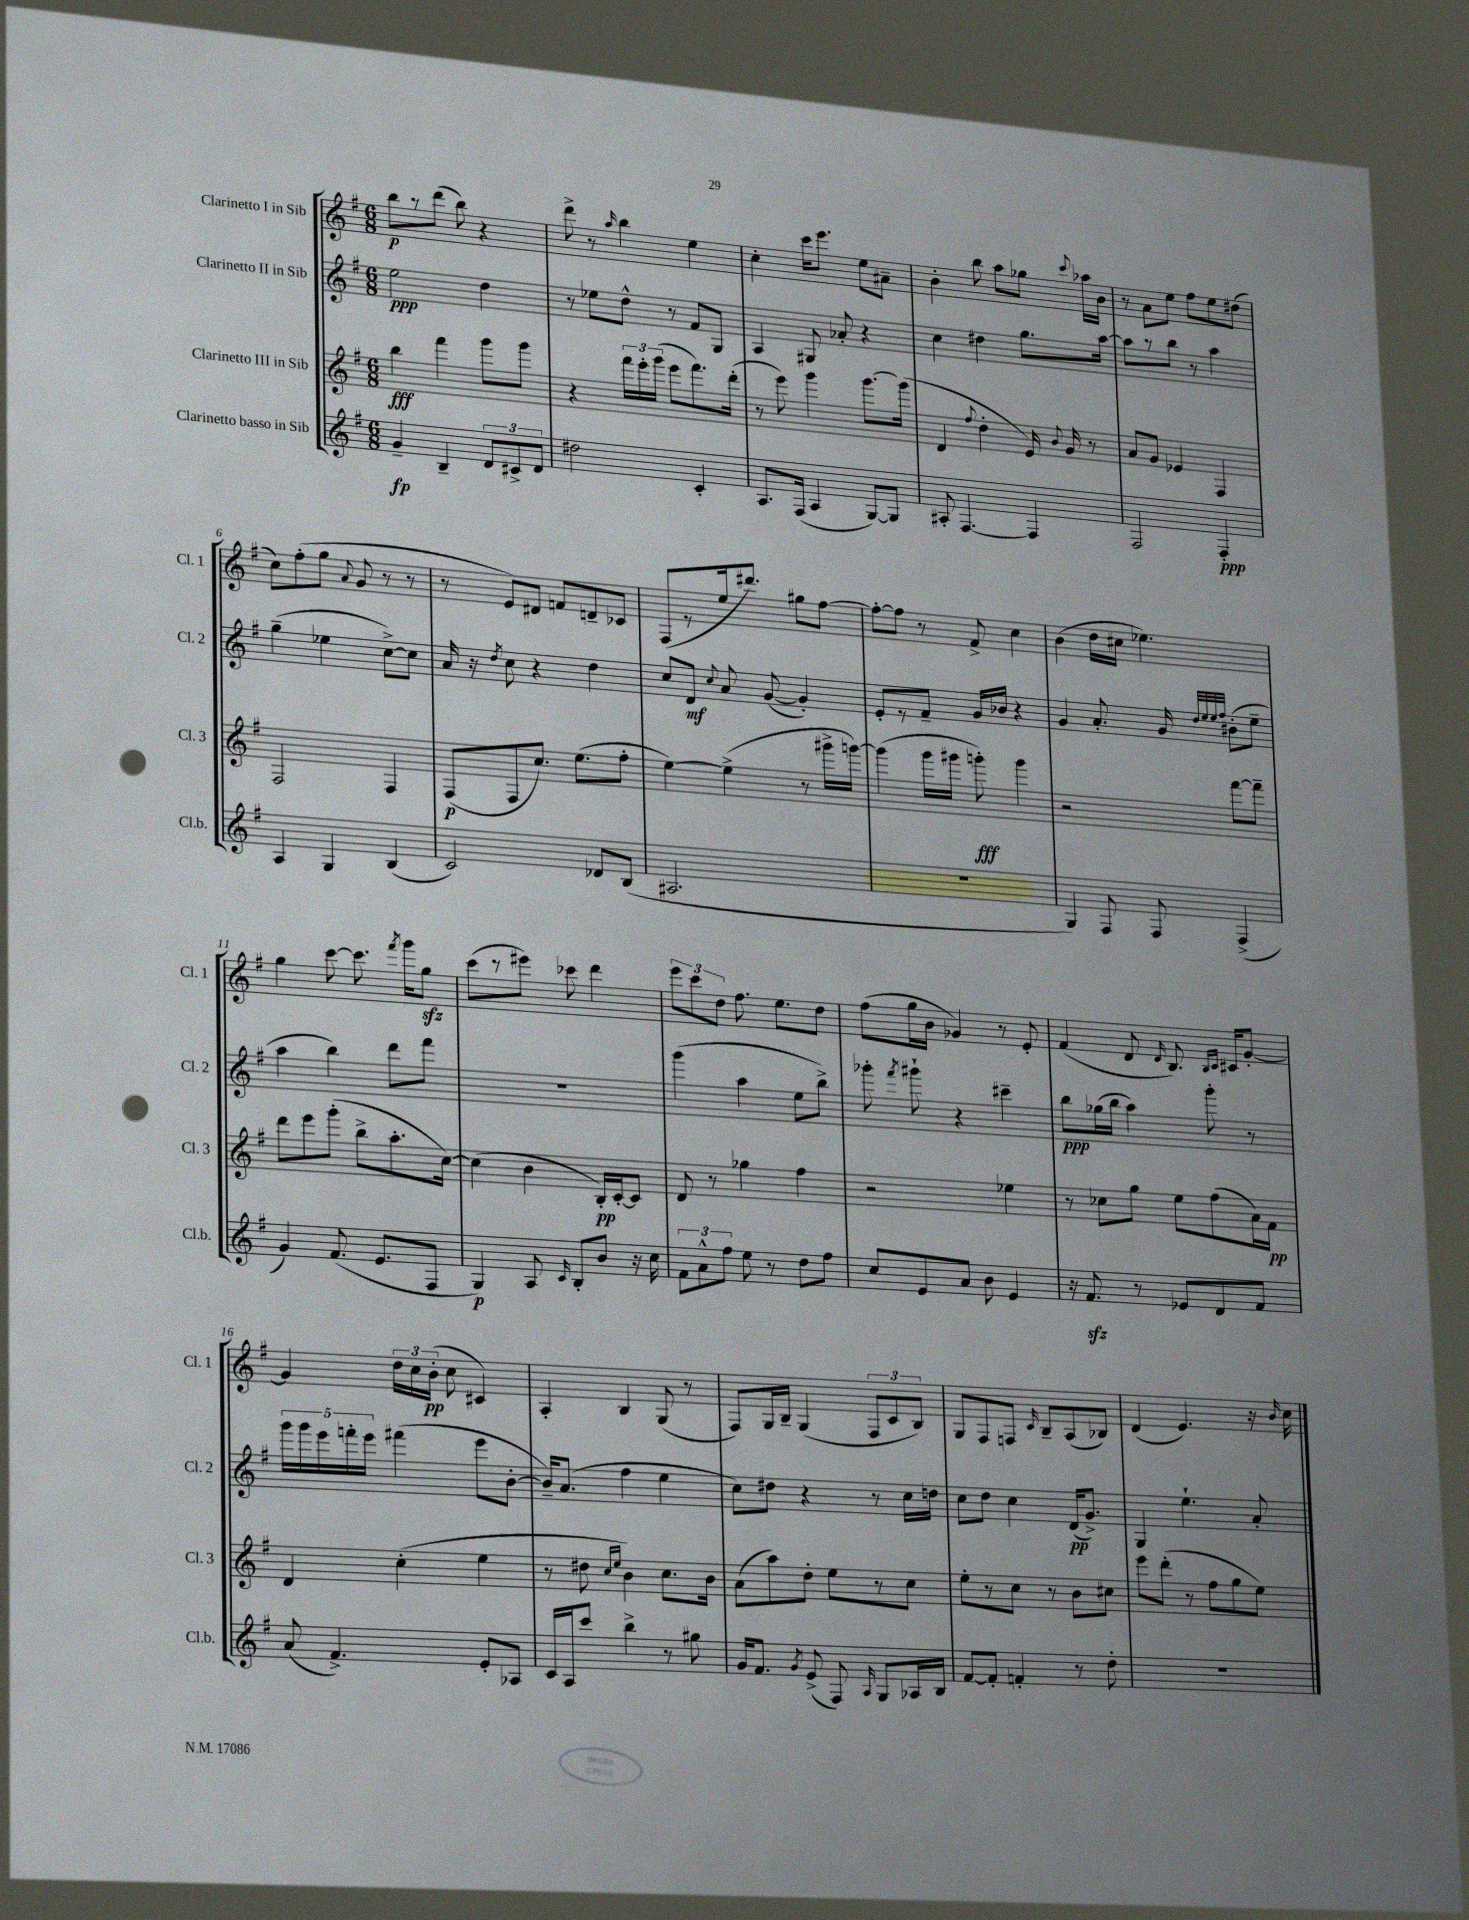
<<
\new StaffGroup <<
\new Staff = "s0" \with { instrumentName = "Clarinetto I in Sib" shortInstrumentName = "Cl. 1" } {
    \clef treble \key g \major \numericTimeSignature \time 6/8
    \autoBeamOff b''8[\p r8 d'''8]( b''8) r4 |
    d'''8-> r8 \grace { a''16 } b''4 e''4 |
    c''4-. c'''16[ e'''8.] e''8[ ais'8]-- |
    b'4-. b''8 a''8[ ges''8] \appoggiatura { c'''8 } aes''16[ b'16] |
    r8 a'8[ e''8] fis''8[ e''8 dis''8]( |
    c''8[) fis''8-.( g''8] \appoggiatura { a'8 } g'8 r8 r8 |
    r8 e'8[) dis'8] f'8[ d'8-- ces'8] |
    fis8[( r8 e''16 dis'''8.]) gis''8[ fis''8]~ |
    fis''8[~-. fis''8] r8 fis'8-> c''4 |
    b'4( d''16[ cis''16] ees''4.) |
    g''4 c'''8~ c'''8. \acciaccatura { fis'''8 } g'''16[ g''8]\sfz |
    c'''8[( r8 eis'''8]) ces'''8 d'''4 |
    \tuplet 3/2 { e'''8[ c'''8 d''8] } fis''8. e''8.[ d''8] |
    fis''8[( g''16 b'16] ges'4) r8 e'8-. |
    fis'4( d'8 \grace { d'16 } b8.) \grace { b16[ c'16] } cis'16[ g'8]~-. |
    g'4 \tuplet 3/2 { d''16[ c''16 b'16]-.\pp( } c''8 cis'4) |
    a4-. b4 g8( r8 |
    fis8[) g16 b16]-- g4( \tuplet 3/2 { fis8[ c'8 b8]) } |
    g8[ fis8 f8] \grace { c'16 } b8[-- a8( bes8]) |
    d'4( e'4.) r16 \grace { b'16 } c''16 \bar "|." |
}
\new Staff = "s1" \with { instrumentName = "Clarinetto II in Sib" shortInstrumentName = "Cl. 2" } {
    \clef treble \key g \major \numericTimeSignature \time 6/8
    \autoBeamOff e''2\ppp d''4 |
    r8 ees''8[ d''8]-^ r8 fis'8[ g8] |
    a4 gis8 aes'8-. r4 |
    c''4 dis''4 g''8.[ a''16]~ |
    a''8[ r8 b''8] r8 a''4 |
    g''4--( ees''4 c''8[~->) c''8] |
    a'16 r16 \acciaccatura { d''8 } c''8 r4 d''4 |
    c''8[ d'8]\mf \appoggiatura { c''8 } a'8 g'8~( g'4-.) |
    e'8[-. r8 fis'8]-- g'16[ bes'16] r4 |
    g'4 a'8.-. g'16 \grace { d''32[ e''32 e''32 fis''32] } bis'8[-.( e''8]-- |
    a''4 b''4) d'''8[ fis'''8] |
    r2. |
    g'''4( a''4 e''8[ b''8]->) |
    ges'''8-. \acciaccatura { fis'''8 } gis'''8-! r4 cis'''4-- |
    b''8[\ppp ges''16( b''16] a''4) g'''8-. r8 |
    \tuplet 5/4 { g'''16[ g'''16 e'''16 f'''16-. e'''16] } fis'''4( e'''8[ b'8]~-. |
    b'16[--) a'8.]( fis''4 e''4 |
    c''8[) dis''8] r4 r8 c''16[ d''16] |
    c''8[ d''8] c''4 d'16[\pp( g'8.]->) |
    g4 e''4.-! a'8-. \bar "|." |
}
\new Staff = "s2" \with { instrumentName = "Clarinetto III in Sib" shortInstrumentName = "Cl. 3" } {
    \clef treble \key g \major \numericTimeSignature \time 6/8
    \autoBeamOff b''4\fff fis'''4 g'''8[ g'''8] |
    r4 \tuplet 3/2 { fis'''16[ e'''16-. g'''16]( } e'''8[ fis'''8.) d'''16]-.( |
    r8 e'''8) g'''4 g'''8.[~ g'''16]( |
    d'4 \appoggiatura { fis''8 } d''4-. e'16) \appoggiatura { b'8 } g'16 r8 |
    a'8[ g'8] ees'4 fis4 |
    fis2 fis4 |
    fis8[\p( fis8 c''8.]) e''8.[( fis''8]-. |
    e''4~) e''4->( r8 gis'''16[-> g'''16]~) |
    g'''4( g'''16[ gis'''16] g'''8-.\fff) g'''4 |
    r2 fis'''8[~ fis'''8]-- |
    d'''8[ e'''8 g'''8]-.( b''8[-> a''8.-. c''16]~) |
    c''4( b'4 b16[-.\pp) c'16~-. c'8] |
    d'8 r8 ges''4 fis''4 |
    r2 ees''4 |
    r8 ces''8[ g''8] e''8[ fis''8( a'16) fis'16]\pp |
    d'4 c''4-.( e''4 |
    r8 dis''8 \grace { c''16[ e''16] } b'4) c''8.[ b'16] |
    a'8[( a''8) d''8]-. e''8[ r8 c''8] |
    e''8[-. r8 c''8] r8 b'8[ cis''8] |
    e'''8[ d'''8]-.( r8 fis''8[ g''8 e''8]) \bar "|." |
}
\new Staff = "s3" \with { instrumentName = "Clarinetto basso in Sib" shortInstrumentName = "Cl.b." } {
    \clef treble \key g \major \numericTimeSignature \time 6/8
    \autoBeamOff g'4--\fp b4-- \tuplet 3/2 { d'8[ cis'8-> d'8] } |
    dis''2 c'4-. |
    a8.[ fis16]( a4 g8[~) g8] |
    ais8-. fis4.~ fis4 |
    fis2 fis4-.\ppp |
    a4 g4 b4( |
    c'2) des'8[ b8]( |
    ais2. |
    R2. |
    g4) fis8 fis8 fis4->( |
    g'4) fis'8.( e'8.[ fis8] |
    g4\p) a8 \grace { c'16 } b8[-. b'8] r16 c''16 |
    \tuplet 3/2 { fis'8[ a'8-^ fis''8] } e''8 r8 d''8[ fis''8] |
    c''8[ e'8 a'8] b'8 e'4 |
    r16 fis'8.\sfz r8 ees'8[ d'8 fis'8] |
    a'8( fis'4.->) e'8[-. aes8] |
    c'16[ a16 c'''8] b''4-> r8 gis''8 |
    g'16[ fis'8.] \acciaccatura { g'8 } e'8->( fis8) \grace { a16 } g8[ aes16 b16] |
    fis'8[~ fis'8]-. f'4-. r8 d''8-. |
    R2. \bar "|." |
}
>>
>>
